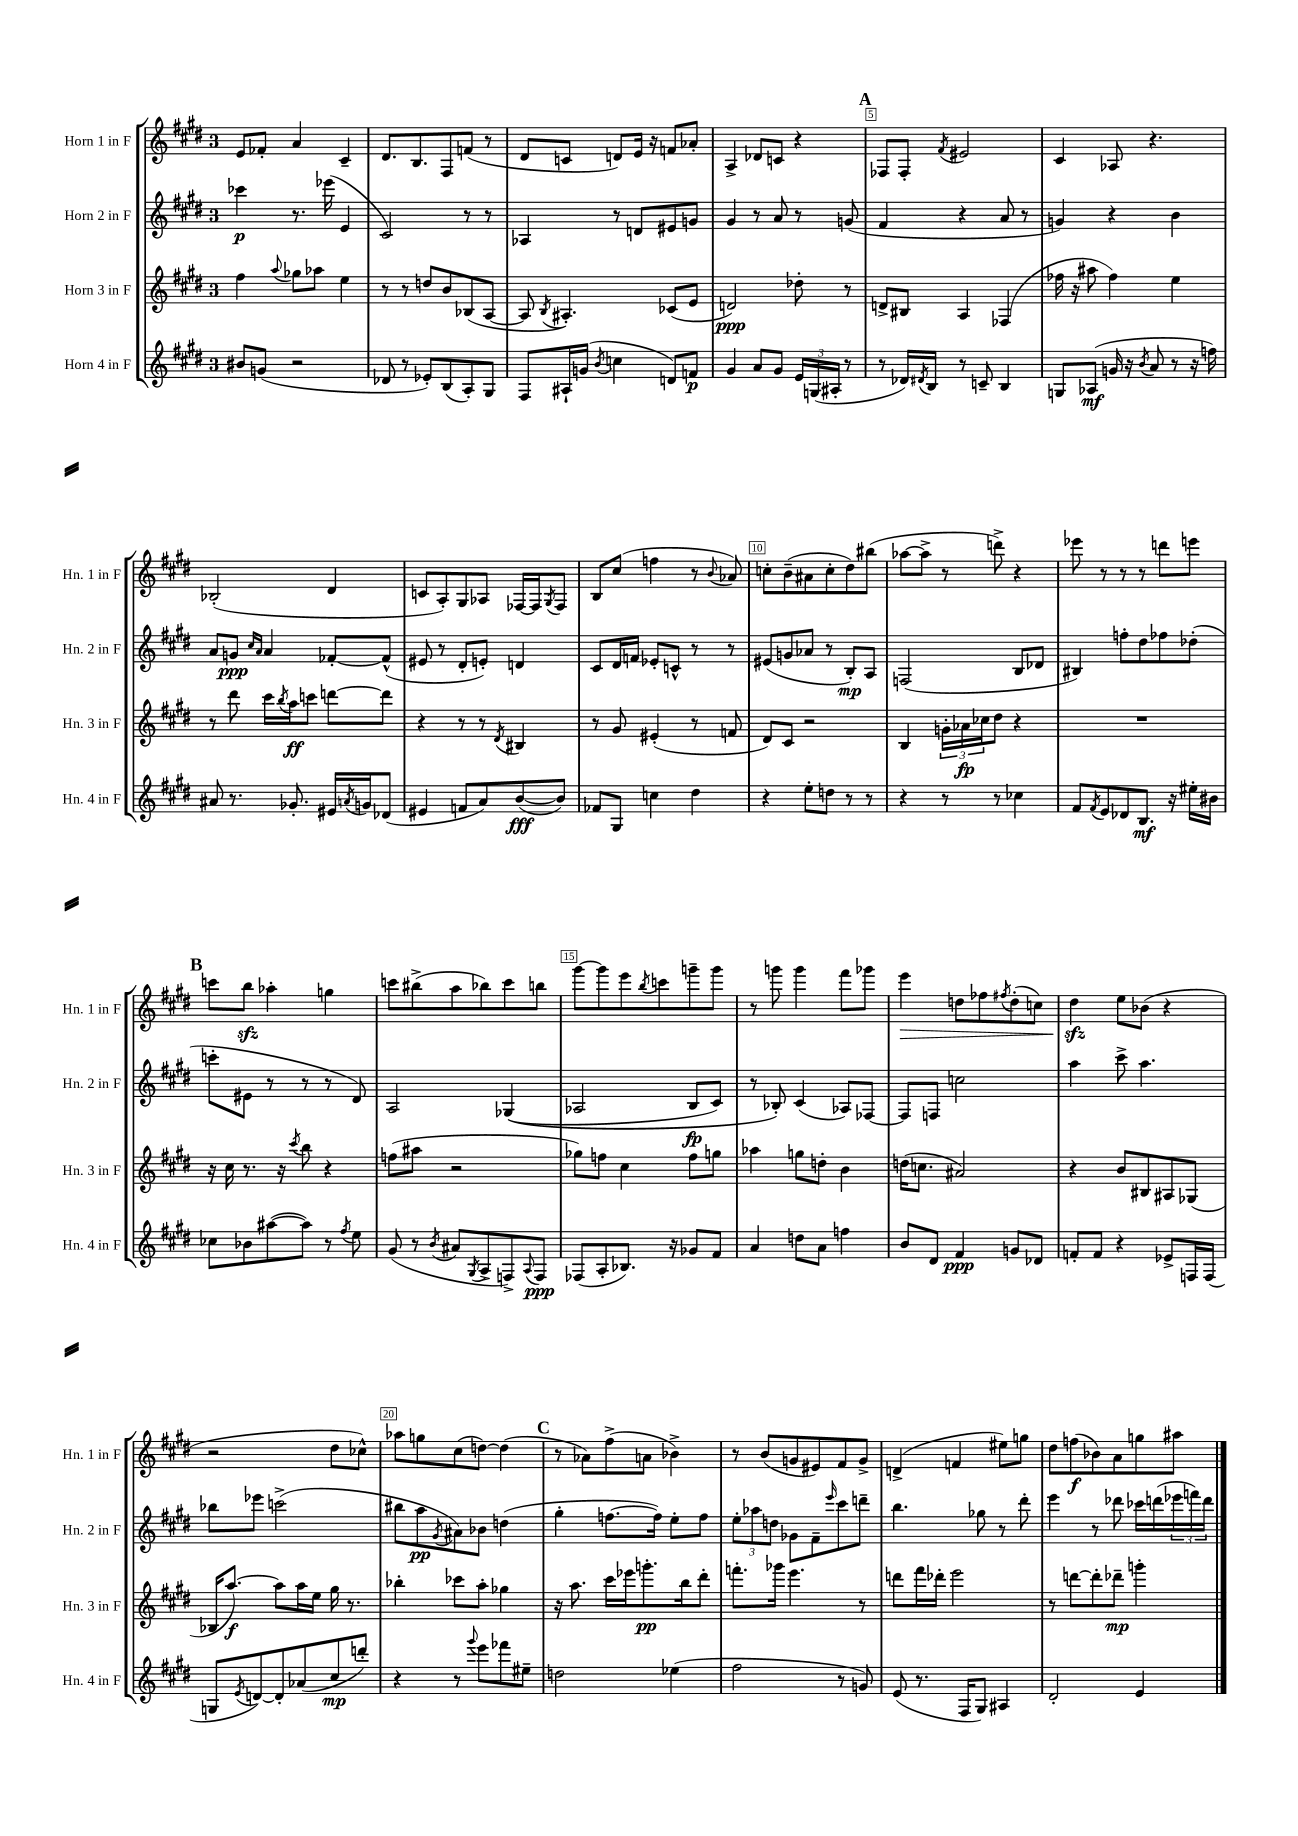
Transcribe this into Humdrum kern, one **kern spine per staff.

**kern	**kern	**kern	**kern
*staff4	*staff3	*staff2	*staff1
*clefG2	*clefG2	*clefG2	*clefG2
*k[f#c#g#d#]	*k[f#c#g#d#]	*k[f#c#g#d#]	*k[f#c#g#d#]
*M3/4	*M3/4	*M3/4	*M3/4
8b#/L	4ff#\	4ccc-\	8e/L
(8g/J	.	.	8f-'/J
.	8qqaa/	.	.
2r	8gg-\L	8.r	4a/
.	8aa-\J	.	.
.	.	(16eee-\	.
.	4ee\	4e/	4c#~/
=	=	=	=
8d-/	8r	2c#/)	8.d#/L
8r	8r	.	.
.	.	.	8.B/
8e-'/L)	8dd/L	.	.
(8B/	8b/	.	8F#/
8A'/)	(8B-/	8r	(8f/J
8G#/J	[8A/J	8r	8r
=	=	=	=
8F#/L	8A/]	4A-/	8d#/L
.	8qB/	.	.
16A#`/L	4.A#'/)	.	8c/J
(16g/JJ	.	.	.
8qb/	.	.	.
4cc\	.	8r	8d/L)
.	.	8d/L	16e/Jk
.	.	.	16r
8d/L)	(8c-/L	8e#/	8f/L
8f/J	8e/J	8g/J	8a-'/J
=	=	=	=
4g#/	2d/)	4g#/	4A^/
8a/L	.	8r	8d-/L
8g#/J	.	8a/	8c/J
24e/LL	8dd-'\	8r	4r
(24G/	.	.	.
24A#'/JJ	.	.	.
8r	8r	(8g/	.
=	=	=	=
8r	8d^/L	4f#/	8F-/L
16d-/LL)	8B#/J	.	8F-'/J
8qd#/	.	.	.
16B/JJ	.	.	.
.	.	.	8qf#/
8r	4A/	4r	2e#/
8c~/	.	.	.
4B/	(4F-/	8a/	.
.	.	8r	.
=	=	=	=
8G/L	16ff-\	4g/)	4c#/
.	16r	.	.
(8A-/J	8aa#\	.	.
16g/	4ff-\)	4r	8A-/
16r	.	.	.
8qb/	.	.	.
8a/	.	.	4.r
8r	4ee\	4b\	.
16r	.	.	.
16ff\)	.	.	.
=	=	=	=
8a#/	8r	8a/L	(2B-'/
8.r	8ddd#\	8g/J	.
.	.	16qqcc#/LL	.
.	.	16qqa/JJ	.
.	16ccc#\LL	4a/	.
.	8qbb/	.	.
8.g-'/	16aa\J	.	.
.	8ccc\J	.	.
16e#/LL	[8ddd\L	[8f-'/L	4d#/
8qa/	.	.	.
16g/J	.	.	.
(8d-/J	8ddd\]J	(8f-^^/]J	.
=	=	=	=
4e#/	4r	8e#/	8c/L
.	.	8r	8A'/)
8f/L	8r	8d#'/L	8G#/
8a/)	8r	8e'/J)	8A-/J
.	8qd#/	.	.
([8b/	4B#/	4d/	[16F-/LL
.	.	.	16F-/]J
.	.	.	8qG#/
8b/]J)	.	.	8F-/J
=	=	=	=
8f-/L	8r	8c#/L	8B/L
8G#/J	8g#/	16d#/L	(8cc#/J
.	.	16f/JJ	.
4cc\	(4e#'/	8e-'/L	4ff\
.	.	8c^^/J	.
4dd#\	8r	8r	8r
.	.	.	8qqb/
.	8f/	8r	8a-/)
=	=	=	=
4r	8d#/L)	(8e#/L	8cc'\L
.	8c#/J	8g/	(8b~\
8ee'\L	2r	8a-/J	8a#\
8dd\J	.	8r	8cc'\
8r	.	8B'/L)	8dd#\)
8r	.	8A/J	(8bb#\J
=	=	=	=
4r	4B/	(2F/	[8aa-\L
.	.	.	8aa-^\]J
8r	24g'\LL	.	8r
.	24a-\	.	.
.	24cc-\J	.	.
8r	8dd#\J	.	8ddd^\)
4cc-\	4r	8B/L	4r
.	.	8d-/J	.
=	=	=	=
8f#/L	2.r	4B#/)	8eee-\
8qf#/	.	.	.
8e/	.	.	8r
8d-/	.	8ff'\L	8r
8.B/J	.	8dd#\	8r
.	.	8ff-\	8ddd\L
16r	.	.	.
16ee#'\LL	.	(8dd-'\J	8eee\J
16b#\JJ	.	.	.
=	=	=	=
8cc-\L	16r	8ccc'\L	8ccc\L
.	16cc#\	.	.
8b-\	8.r	8e#\J	8bb\J
([8aa#\	.	8r	4aa-'\
.	16r	.	.
.	8qccc#/	.	.
8aa#\]J)	8bb\	8r	.
8r	4r	8r	4gg\
8qff#/	.	.	.
8ee\	.	8d#/)	.
=	=	=	=
(8g#/	(8ff\L	2A/	8ccc\L
8r	8aa#\J	.	(8bb#^\
8qb/	.	.	.
8a#/L	2r	.	8aa\
8qG#/	.	.	.
8A^/	.	.	8bb-\)
8F^/)	.	&((4G-/	8ccc\
8qqA/	.	.	.
8F/J	.	.	8bb\J
=	=	=	=
(8F-/L	8gg-\L)	2A-/	[8ggg#\L
8A'/	8ff\J	.	8ggg#\]
8.B-/J)	4cc#\	.	8eee\
.	.	.	8qbb/
.	.	.	8ccc\
16r	.	.	.
8g-/L	8ff\L	8B/L	8ggg~\
8f#/J	8gg\J	8c#/J)	8ggg\J
=	=	=	=
4a/	4aa-\	8r	8r
.	.	8B-'/&)	8ggg\
8dd\L	8gg\L	(4c#/	4ggg\
8a\J	8dd'\J	.	.
4ff\	4b\	8A-/L)	8fff#\L
.	.	[8F-/J	8ggg-\J
=	=	=	=
8b/L	(16dd\LK	8F-/]L	4eee\
.	8.cc\J	.	.
8d#/J	.	8F/J	.
4f#/	2a#/)	2cc\	8dd\L
.	.	.	8ff-\
.	.	.	8qff#/
8g/L	.	.	(8dd'\
8d-/J	.	.	8cc\J)
=	=	=	=
8f'/L	4r	4aa\	4dd#\
8f/J	.	.	.
4r	8b/L	8ccc#^\	8ee\L
.	8B#/	4.aa\	(8b-\J
8e-^/L	8A#/	.	4r
16F/L	(8G-/J	.	.
(16F/JJ	.	.	.
=	=	=	=
8G/L	16B-/LK	8bb-\L	2r
.	[8.aa/J)	.	.
8qe/	.	.	.
[8d/)	.	8eee-\J	.
8d'/]	8aa\]L	(2ccc^\	.
(8a-/	16aa\L	.	.
.	16ee\JJ	.	.
8cc#/	16gg#\	.	8dd#\L
.	8.r	.	.
8ddd'/J)	.	.	8cc-^^\J)
=	=	=	=
4r	4bb-'\	8bb#\L	8aa-\L
.	.	8aa\	8gg\
.	.	8qg#/	.
8r	8ccc-\L	8a#\)	(8cc#\
8qqggg#/	.	.	.
8eee\L	8aa'\J	8b-\J	[8dd\J)
8fff-\	4gg-\	(4dd\	(4dd\]
8ee#~\J	.	.	.
=	=	=	=
2dd\	16r	4gg#'\	8r
.	8.aa\	.	.
.	.	.	8a-\L)
.	16ccc#\LL	[8.ff\L	(8ff#^\
.	16eee-\J	.	.
.	8.ggg'\	.	8a\J
.	.	16ff\]Jk)	.
(4ee-\	.	8ee'\L	4b-^\)
.	16bb\k	.	.
.	8ddd#'\J	8ff\J	.
=	=	=	=
2ff#\	8.fff'\L	12ee'\L	8r
.	.	12aa-\	.
.	.	.	(8b/L
.	.	12dd\J	.
.	16ggg-\Jk	.	.
.	4.eee\	8g-\L	8g/
.	.	8f#~\	8e#/)
.	.	16qqeee/	.
8r	.	8ccc#\	8f#/
8g/)	8r	8ddd~\J	8g^/J
=	=	=	=
(8e/	8ddd\L	4.bb\	(4d^/
8.r	16fff#\L	.	.
.	16ddd-'\JJ	.	.
.	2eee\	.	4f/
16F#/LK	.	.	.
8G#/J)	.	8gg-\	.
4A#/	.	8r	8ee#\L)
.	.	8ddd#'\	8gg\J
=	=	=	=
2d#'/	8r	4eee\	8dd#\L
.	[8ddd\L	.	(8ff\
.	8ddd'\]	8r	8b-\)
.	8ddd-~\J	8ddd-\	8a\
4e/	4ggg'\	16ccc-\LL	8gg\
.	.	(16ddd\	.
.	.	24eee-\	8aa#\J
.	.	24fff\)	.
.	.	24ddd\JJ	.
==	==	==	==
*-	*-	*-	*-
